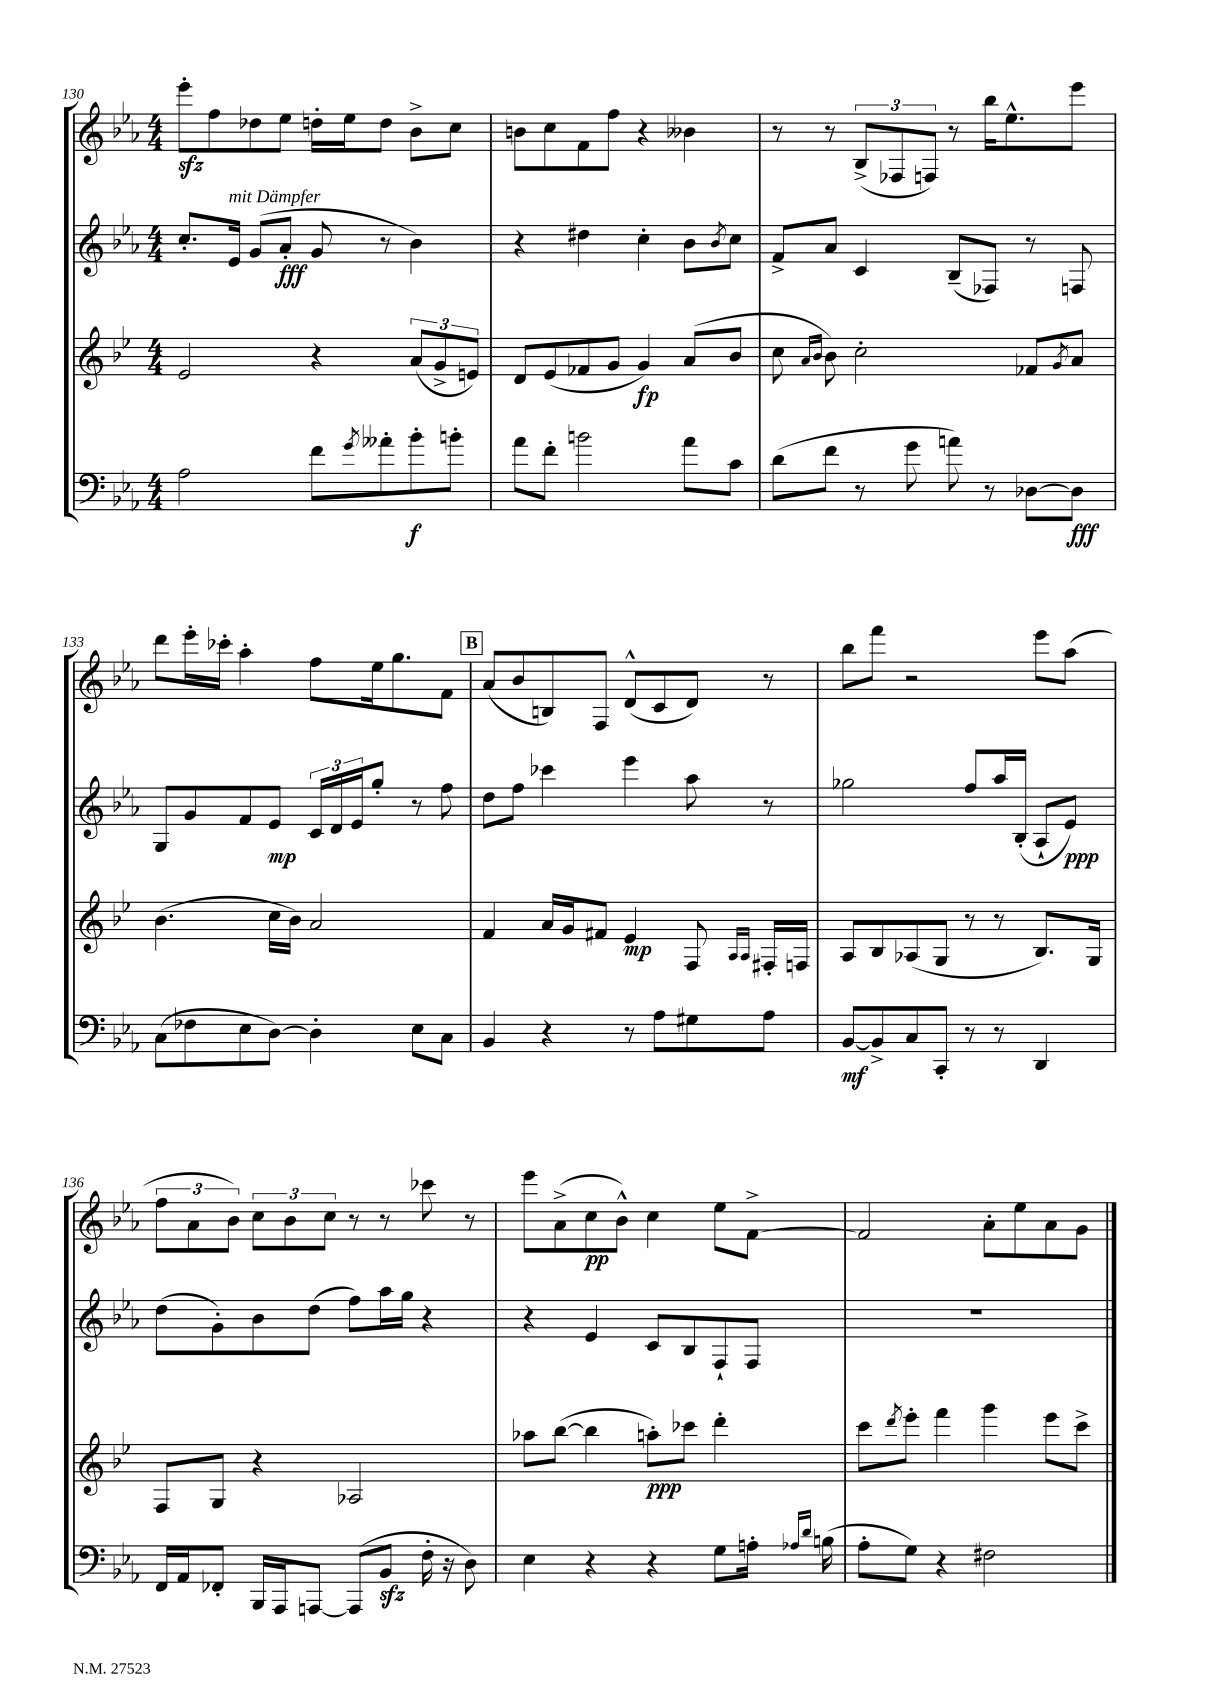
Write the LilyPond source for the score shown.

<<
\new StaffGroup <<
\new Staff = "s0" {
    \clef treble \key ees \major \numericTimeSignature \time 4/4
    ees'''8-.\sfz f''8 des''8 ees''8 d''16-. ees''16 d''8 bes'8-> c''8 |
    b'8 c''8 f'8 f''8 r4 beses'4 |
    r8 r8 \tuplet 3/2 { bes8->( fes8 f8) } r8 bes''16 ees''8.-^ ees'''8 |
    d'''8 ees'''16-. ces'''16-. aes''4-. f''8 ees''16 g''8. f'8 |
    \mark \markup { \box "B" } aes'8( bes'8 b8) f8 d'8-^( c'8 d'8) r8 |
    bes''8 f'''8 r2 ees'''8 aes''8( |
    \tuplet 3/2 { f''8 aes'8 bes'8) } \tuplet 3/2 { c''8 bes'8 c''8 } r8 r8 ces'''8 r8 |
    ees'''8 aes'8->( c''8\pp bes'8-^) c''4 ees''8 f'8~-> |
    f'2 aes'8-. ees''8 aes'8 g'8 \bar "|." |
}
\new Staff = "s1" {
    \clef treble \key ees \major \numericTimeSignature \time 4/4
    c''8.-. ees'16^\markup { \italic "mit Dämpfer" } g'8( aes'8-.\fff g'8 r8 bes'4) |
    r4 dis''4 c''4-. bes'8 \acciaccatura { bes'8 } c''8 |
    f'8-> aes'8 c'4 bes8--( fes8) r8 f8 |
    g8 g'8 f'8 ees'8\mp \tuplet 3/2 { c'16 d'16 ees'16 } g''8-. r8 f''8 |
    \mark \markup { \box "B" } d''8 f''8 ces'''4 ees'''4 aes''8 r8 |
    ges''2 f''8 aes''16 bes16-.( aes8-! ees'8\ppp) |
    d''8( g'8-.) bes'8 d''8( f''8) aes''16 g''16 r4 |
    r4 ees'4 c'8 bes8 f8-! f8 |
    R1 \bar "|." |
}
\new Staff = "s2" {
    \clef treble \key bes \major \numericTimeSignature \time 4/4
    ees'2 r4 \tuplet 3/2 { a'8( g'8-> e'8) } |
    d'8 ees'8( fes'8 g'8 g'4\fp) a'8( bes'8 |
    c''8 \grace { a'16 bes'16 } bes'8) c''2-. fes'8 \acciaccatura { g'8 } a'8 |
    bes'4.( c''16 bes'16) a'2 |
    \mark \markup { \box "B" } f'4 a'16 g'16 fis'8 ees'4\mp f8 \grace { a16 a16 } fis16-. f16 |
    a8 bes8 aes8( g8 r8 r8 bes8.) g16 |
    f8 g8 r4 aes2 |
    aes''8 bes''8~( bes''4 a''8-.\ppp) ces'''8 d'''4-. |
    c'''8 \acciaccatura { d'''8 } ees'''8-. f'''4 g'''4 ees'''8 c'''8-> \bar "|." |
}
\new Staff = "s3" {
    \clef bass \key ees \major \numericTimeSignature \time 4/4
    aes2 f'8 \acciaccatura { g'8 } aeses'8-. bes'8-.\f b'8-. |
    aes'8 f'8-. b'2 aes'8 c'8 |
    d'8( f'8 r8 g'8 a'8) r8 des8~ des8\fff |
    c8( fes8 ees8 d8~) d4-. ees8 c8 |
    \mark \markup { \box "B" } bes,4 r4 r8 aes8 gis8 aes8 |
    bes,8~\mf bes,8-> c8 c,8-. r8 r8 d,4 |
    f,16 aes,16 fes,8-. bes,,16 aes,,16 a,,8~ a,,8( bes,8\sfz f16-. r16 d8) |
    ees4 r4 r4 g8 a16-. \grace { aes16 d'16 } b16( |
    aes8-. g8) r4 fis2 \bar "|." |
}
>>
>>
\layout { \context { \Score currentBarNumber = #130 } }
